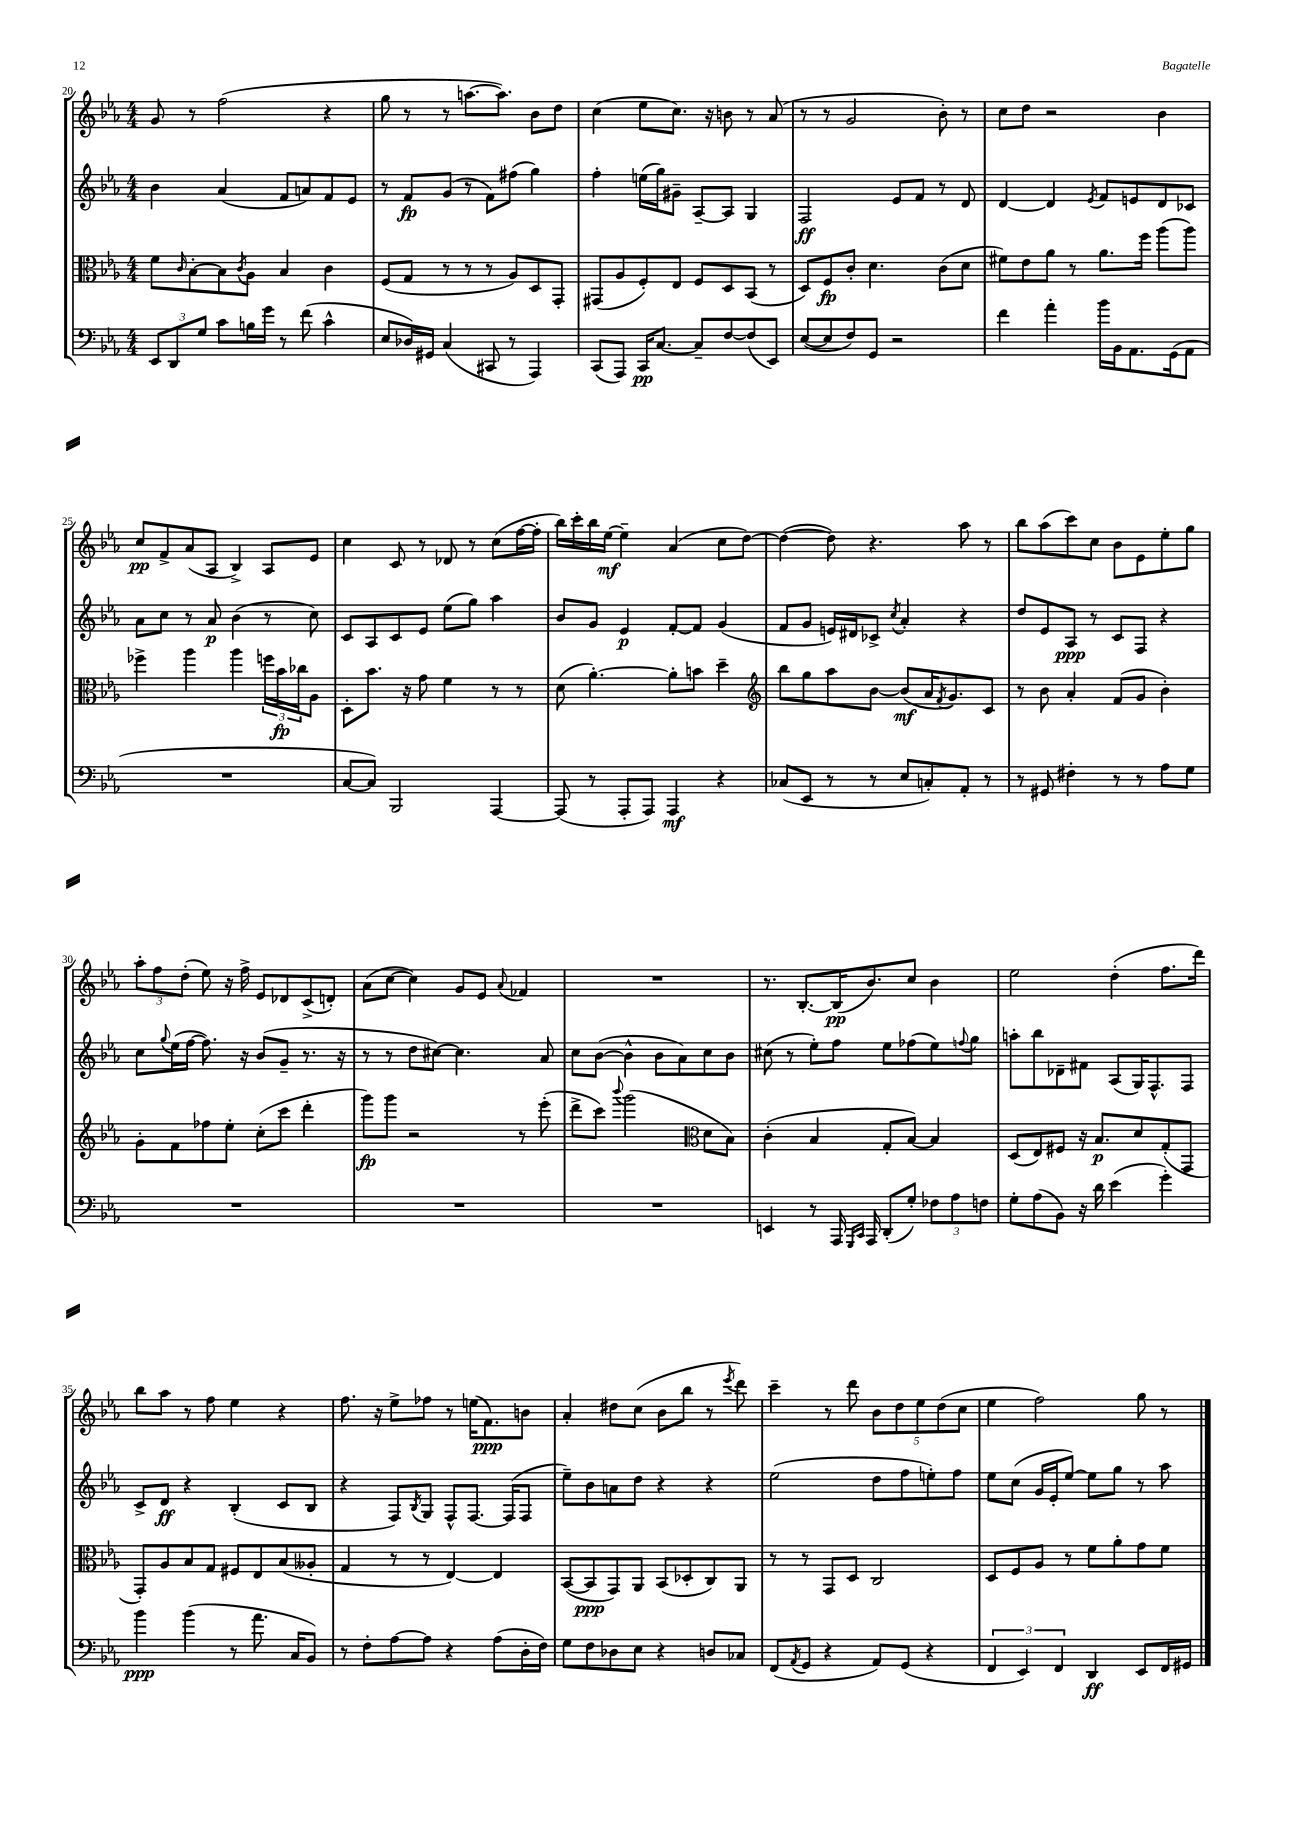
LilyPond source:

<<
\new StaffGroup <<
\new Staff = "s0" {
    \clef treble \key ees \major \numericTimeSignature \time 4/4
    g'8 r8 f''2( r4 |
    g''8 r8 r8 a''8.~ a''8.) bes'8 d''8 |
    c''4( ees''8 c''8.) r16 b'8 r8 aes'8( |
    r8 r8 g'2 bes'8-.) r8 |
    c''8 d''8 r2 bes'4 |
    c''8\pp f'8-> aes'8( aes8 bes4->) aes8 ees'8 |
    c''4 c'8 r8 des'8 r8 c''8( f''16~ f''16-. |
    bes''16) c'''16-. bes''16 ees''16~\mf ees''4-- aes'4( c''8 d''8~) |
    d''4~( d''8) r4. aes''8 r8 |
    bes''8 aes''8( c'''8) c''8 bes'8 ees'8 ees''8-. g''8 |
    \tuplet 3/2 { aes''8-. f''8 d''8-.( } ees''8) r16 f''16-> ees'8 des'8 c'8->( d'8-.) |
    aes'8( c''8~ c''4) g'8 ees'8 \appoggiatura { aes'8 } fes'4 |
    R1 |
    r8. bes8.~-. bes16\pp( bes'8.) c''8 bes'4 |
    ees''2 d''4-.( f''8. d'''16) |
    bes''8 aes''8 r8 f''8 ees''4 r4 |
    f''8. r16 ees''8-> fes''8 r8 e''16( f'8.\ppp) b'8 |
    aes'4-. dis''8 c''8( bes'8 bes''8 r8 \acciaccatura { ees'''8 } d'''8) |
    c'''4-- r8 d'''8 \tuplet 5/4 { bes'8 d''8 ees''8 d''8( c''8 } |
    ees''4 f''2) g''8 r8 \bar "|." |
}
\new Staff = "s1" {
    \clef treble \key ees \major \numericTimeSignature \time 4/4
    bes'4 aes'4( f'8 a'8) f'8 ees'8 |
    r8 f'8\fp g'8( r8 f'8) fis''8( g''4) |
    f''4-. e''16( g''16) gis'8-- aes8~-- aes8 g4 |
    f2\ff ees'8 f'8 r8 d'8 |
    d'4~ d'4 \acciaccatura { ees'8 } f'8 e'8 d'8 ces'8 |
    aes'8 c''8 r8 aes'8\p bes'4( r8 c''8) |
    c'8 aes8 c'8 ees'8 ees''8( g''8) aes''4 |
    bes'8 g'8 ees'4\p f'8~-. f'8 g'4( |
    f'8 g'8 e'16) dis'16 ces'8-> \acciaccatura { c''8 } aes'4-. r4 |
    d''8 ees'8 aes8\ppp r8 c'8 f8 r4 |
    c''8 \appoggiatura { g''8 } ees''16( f''16~ f''8.) r16 bes'8( g'8-- r8. r16 |
    r8 r8 d''8 cis''8~) cis''4. aes'8 |
    c''8 bes'8~( bes'4-^ bes'8 aes'8) c''8 bes'8 |
    cis''8( r8 ees''8-.) f''8 ees''8 fes''8( ees''8) \appoggiatura { f''8 } g''8 |
    a''8-. bes''8 des'8-- fis'8 aes8( g16) f8.-^ f8 |
    c'8-> d'8\ff r4 bes4-.( c'8 bes8 |
    r4 f8) \acciaccatura { bes8 } g8 f8-^ f8.~ f16( f8 |
    ees''8--) bes'8 a'8 d''8 r4 r4 |
    ees''2( d''8 f''8 e''8-.) f''8 |
    ees''8 c''8( g'16 ees'16-. ees''8~) ees''8 g''8 r8 aes''8 \bar "|." |
}
\new Staff = "s2" {
    \clef alto \key ees \major \numericTimeSignature \time 4/4
    f'8 \grace { c'16 } bes8~-. bes8 \acciaccatura { c'8 } aes8 bes4 c'4 |
    f8( g8 r8 r8 r8 aes8) d8 g,8-. |
    gis,8( aes8 f8-.) ees8 f8 d8 bes,8( r8 |
    d8) f8\fp c'8-. d'4. c'8( d'8 |
    fis'8) ees'8 aes'8 r8 aes'8. f''16 aes''8( aes''8) |
    fes''4-> aes''4 aes''4 \tuplet 3/2 { f''16 bes'16\fp ces''16 } aes8 |
    d8-. bes'8. r16 g'8 f'4 r8 r8 |
    d'8( aes'4.~-.) aes'8-. b'8 d''4-- |
    \clef treble bes''8 g''8 aes''8 bes'8~ bes'8\mf( aes'16 \acciaccatura { f'8 } g'8.) c'8 |
    r8 bes'8 aes'4-. f'8( g'8 bes'4-.) |
    g'8-. f'8 fes''8 ees''8-. c''8-.( c'''8 d'''4-. |
    g'''8\fp) g'''8 r2 r8 ees'''8-.( |
    d'''8-> c'''8) \appoggiatura { bes'''8 } g'''2( \clef alto d'8 bes8) |
    c'4-.( bes4 g8-. bes8~) bes4 |
    d8( ees8) fis8 r16 bes8.\p d'8 g8-.( g,8 |
    g,8-.) aes8 bes8 g8 fis8 ees8 bes8( aeses8-. |
    g4 r8 r8 ees4~) ees4 |
    bes,8~( bes,8\ppp g,8) aes,8 bes,8( des8-. c8) aes,8 |
    r8 r8 g,8 d8 c2 |
    d8 f8 aes8 r8 f'8 aes'8-. g'8 f'8 \bar "|." |
}
\new Staff = "s3" {
    \clef bass \key ees \major \numericTimeSignature \time 4/4
    \tuplet 3/2 { ees,8 d,8 g8 } c'8 b16 g'16 r8 f'8( c'4-^ |
    ees8 des16) gis,16 c4( cis,8 r8 aes,,4) |
    c,8( aes,,8) c,16\pp c8.~ c8-- f8~ f8( ees,8) |
    ees8~( ees8 f8) g,8 r2 |
    f'4 aes'4-. bes'16 bes,16 aes,8. g,16( aes,8 |
    R1 |
    c8~ c8) bes,,2 aes,,4~ |
    aes,,8( r8 aes,,8-. aes,,8) aes,,4\mf r4 |
    ces8( ees,8 r8 r8 ees8 c8-.) aes,8-. r8 |
    r8 gis,8 fis4-. r8 r8 aes8 g8 |
    R1 |
    R1 |
    R1 |
    e,4 r8 aes,,16 \grace { g,,16 c,16 } aes,,16 d,8-.( g8-.) \tuplet 3/2 { fes8 aes8 f8 } |
    g8-. aes8( bes,8) r16 d'16 ees'4( g'4-.) |
    bes'4\ppp bes'4( r8 aes'8. c16 bes,8) |
    r8 f8-. aes8~ aes8 r4 aes8( d16-. f16) |
    g8 f8 des8 ees8 r4 d8 ces8 |
    f,8( \acciaccatura { aes,8 } g,8 r4 aes,8) g,8( r4 |
    \tuplet 3/2 { f,4 ees,4) f,4 } d,4\ff ees,8 f,16 gis,16 \bar "|." |
}
>>
>>
\layout { \context { \Score currentBarNumber = #20 } }
